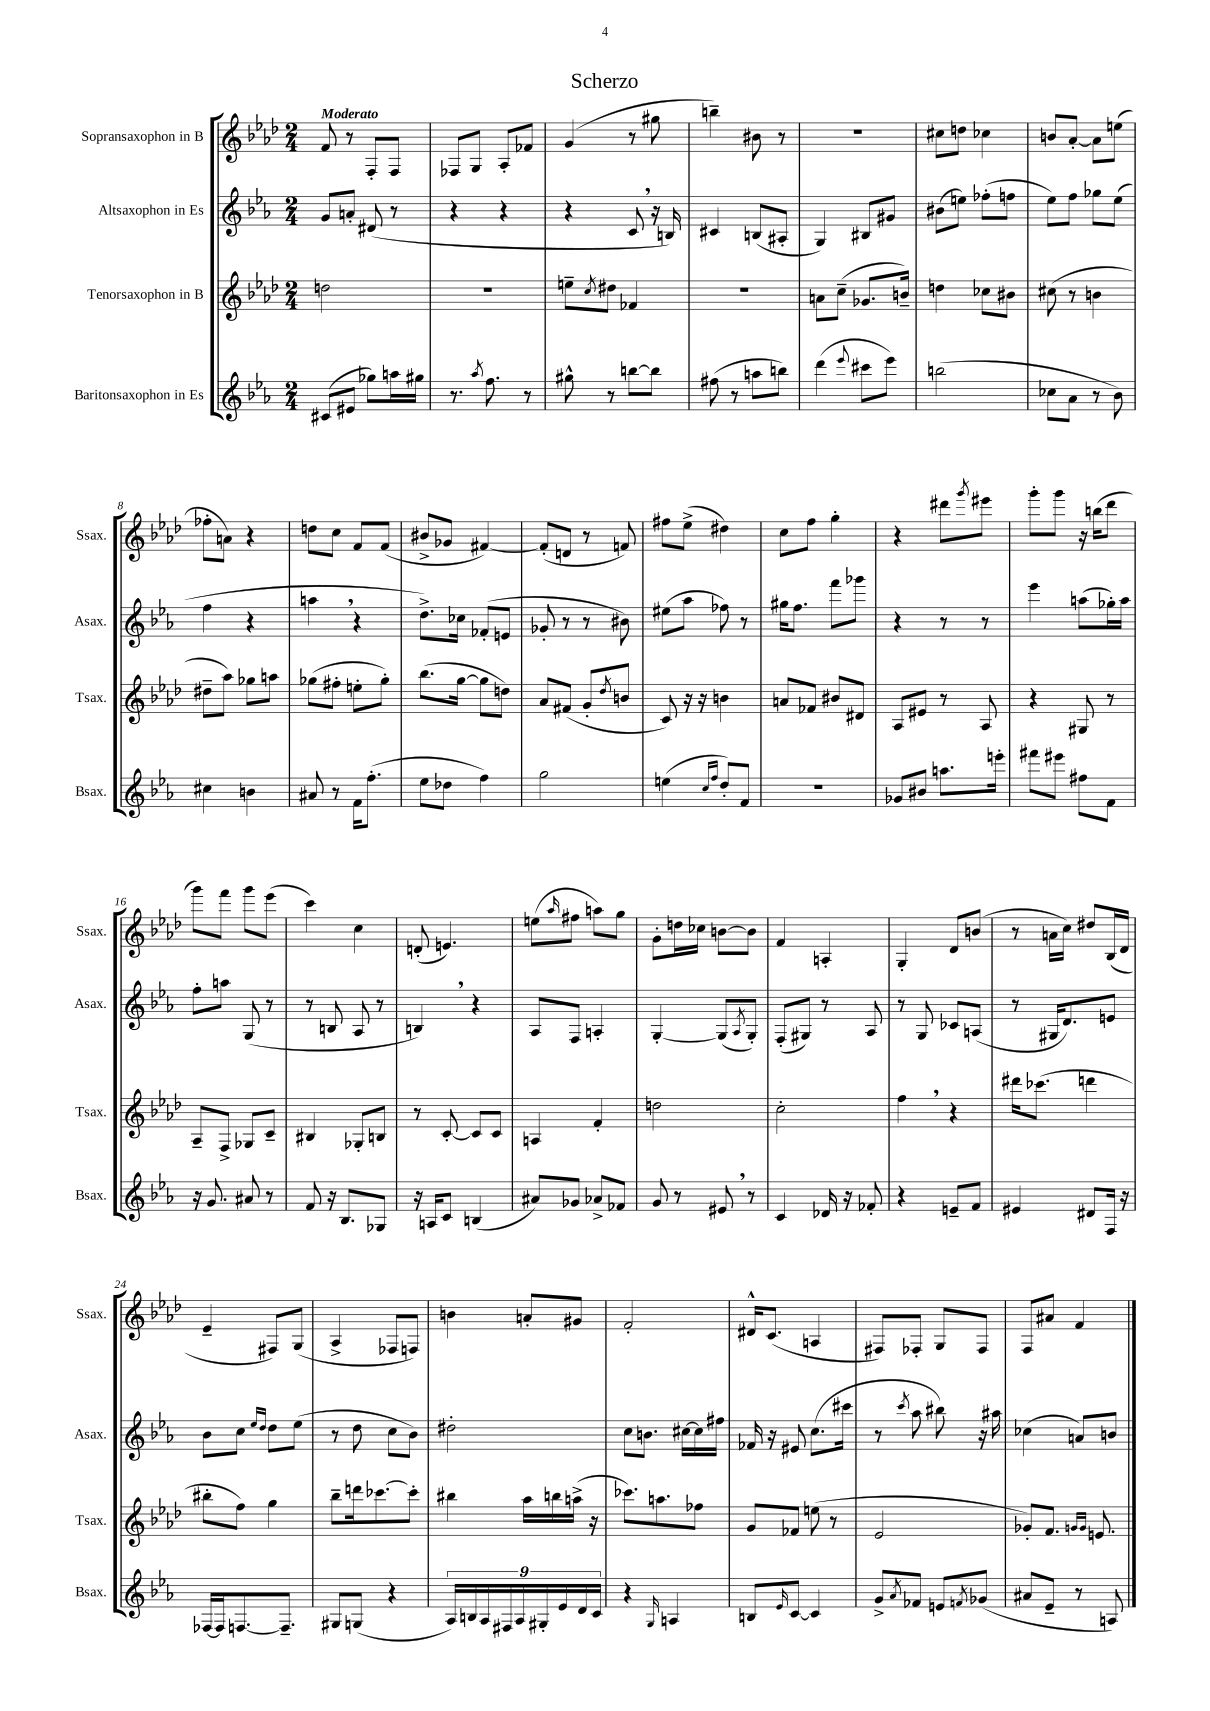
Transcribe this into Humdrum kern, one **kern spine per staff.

**kern	**kern	**kern	**kern
*part4	*part3	*part2	*part1
*staff4	*staff3	*staff2	*staff1
*I"Baritonsaxophon in Es	*I"Tenorsaxophon in B	*I"Altsaxophon in Es	*I"Sopransaxophon in B
*I'Bsax.	*I'Tsax.	*I'Asax.	*I'Ssax.
*clefG2	*clefG2	*clefG2	*clefG2
*k[b-e-a-]	*k[b-e-a-d-]	*k[b-e-a-]	*k[b-e-a-d-]
*M2/4	*M2/4	*M2/4	*M2/4
=1	=1	=1	=1
!	!	!	!LO:TX:a:B:t=Moderato
(8c#X/L	2ddn\	8g/L	8f/
8e#X/J	.	8an'/J	8r
8gg-X\L)	.	(8d#X/	8F'/L
16aan\L	.	8r	8F/J
16gg#X\JJ	.	.	.
=2	=2	=2	=2
8.r	2r	4r	8F-X/L
.	.	.	8G/J
8qaa-/	.	.	.
8.ff\	.	.	.
.	.	4r	8A-'/L
8r	.	.	8f-X/J
=3	=3	=3	=3
8gg#X^^\	8een~\L	4r	(4g/
.	8qcc/	.	.
8r	8dd#X\J	.	.
[8bbn\L	4f-X/	8c,/	8r
8bb\J]	.	16r	8gg#X\
.	.	16Bn/)	.
=4	=4	=4	=4
(8ff#X\	2r	4c#X/	4bbn~\)
8r	.	.	.
8aan\L	.	(8Bn/L	8b#X\
8bbn\J)	.	8A#X'/J	8r
=5	=5	=5	=5
(4ddd\	8an\L	4G/)	2r
.	(8cc~\J	.	.
8qqeee-/	.	.	.
8ccc#X\L	8.g-X/L	8B#X/L	.
8eee-\J)	.	8g#X/J	.
.	16bn~/Jk)	.	.
=6	=6	=6	=6
(2bbn\	4ddn\	(8b#X\L	8cc#X\L
.	.	8een\J)	8ddn\J
.	8cc-X\L	(8ff-X'\L	4cc-X\
.	8b#X\J	8ffn\J	.
=7	=7	=7	=7
8cc-X\L	(8cc#X\	8ee-\L)	8bn/L
8a-\J	8r	8ff\J	[8a-'/J
8r	4bn\	8gg-X\L	8a-\L]
8b-\)	.	(8ee-\J	(8een\J
!!LO:LB:g=z
=8	=8	=8	=8
4cc#X\	8dd#X~\L	4ff\	8ff-X'\L
.	8aa-\J)	.	8an\J)
4bn\	8gg-X\L	4r	4r
.	8aan\J	.	.
=9	=9	=9	=9
8a#X/	(8gg-X\L	4aan,\	8ddn\L
8r	8ff#X'\J	.	8cc\J
16f\KL	8een'\L	4r	8f/L
(8.ff'\J	.	.	.
.	8gg-'\J)	.	(8f/J
=10	=10	=10	=10
8ee-\L	(8.bb-\L	8.dd^\L)	8b#X^/L
8dd-X\J	.	.	8g-X/J
.	[16gg\Jk	16cc-X\Jk	.
4ff\)	8gg\L]	(8f-X'/L	[4f#X/)
.	8ddn\J)	8en/J	.
=11	=11	=11	=11
2gg\	8a-/L	8g-X'/	(8f#'/L]
.	(8f#X/J	8r	8dn/J
.	8g'/L	8r	8r
.	8qdd-/	.	.
.	8bn/J	8b#X\)	8fn/)
=12	=12	=12	=12
(4een\	8c/)	(8ee#X\L	8ff#X\L
.	16r	8aa-\J	(8ee-^\J
.	16r	.	.
16qqcc/LL	.	.	.
16qqff/JJ	.	.	.
8dd'/L)	4bn\	8ff-X\)	4dd#X\)
8f/J	.	8r	.
=13	=13	=13	=13
2r	8an/L	16gg#X\KL	8cc\L
.	.	8.ff\J	.
.	8f-X/J	.	8ff\J
.	8b#X/L	8fff\L	4gg'\
.	8d#X/J	8ggg-X\J	.
=14	=14	=14	=14
8g-X/L	8A-/L	4r	4r
8b#X/J	8e#X/J	.	.
8.aan\L	8r	8r	8ddd#X\L
.	.	.	8qggg/
.	8A-/	8r	8eee#X\J
16eeen'\Jk	.	.	.
=15	=15	=15	=15
8fff#X\L	4r	4eee-\	8ggg'\L
8eee#X\J	.	.	8ggg\J
8ff#X\L	8G#X/	(8aan\L	16r
.	.	.	(16bbn\KL
8f\J	8r	16gg-X'\L)	8ddd-\J
.	.	16aa\JJ	.
!!LO:LB:g=z
=16	=16	=16	=16
16r	8A-~/L	8ff'\L	8ggg\L)
8.g/	.	.	.
.	8F^/J	8aan\J	8fff\J
8a#X/	8G-X/L	(8G/	8ggg\L
8r	8c~/J	8r	(8eee-\J
=17	=17	=17	=17
8f/	4B#X/	8r	4ccc\)
16r	.	8Bn/	.
8.B-/L	.	.	.
.	8G-X'/L	8A-/	4cc\
8G-X/J	8Bn/J	8r	.
=18	=18	=18	=18
16r	8r	4Bn,/)	(8dn'/
16An/KL	.	.	.
8c/J	[8c'/	.	4.en/)
(4Bn/	8c/L]	4r	.
.	8c/J	.	.
=19	=19	=19	=19
8a#X/L)	4An/	8A-/L	(8een\L
.	.	.	16qqaa-/
8g-X/J	.	8F/J	8ff#X\J
8a-X^/L	4f'/	4An'/	8aan\L)
8f-X/J	.	.	8gg\J
=20	=20	=20	=20
8g/	2ddn\	[4G'/	8g'\L
8r	.	.	16ddn\L
.	.	.	16cc-X\JJ
8e#X,/	.	(8G/L]	[8bn\L
.	.	8qA-/	.
8r	.	8G'/J)	8b\J]
=21	=21	=21	=21
4c/	2cc'\	(8F'/L	4f/
.	.	8G#X/J)	.
16d-X/	.	8r	4An'/
16r	.	.	.
8f-X'/	.	8A-/	.
=22	=22	=22	=22
4r	4ff,\	8r	4G'/
.	.	8G/	.
8en~/L	4r	8c-X/L	8d-/L
8f/J	.	(8An/J	(8bn/J
=23	=23	=23	=23
4e#X/	16ddd#X\KL	8r	8r
.	(8.ccc-X\J	.	.
.	.	16G#X/KL	16an\LL
.	.	8.d/)	16cc\JJ)
8d#X/L	4dddn\	.	8dd#X/L
16F/Jk	.	8en/J	(16B-/L
16r	.	.	16d-/JJ
!!LO:LB:g=z
=24	=24	=24	=24
[16F-X/LL	8bb#X'\L	8b-\L	4e-~/
16F-/J]	.	.	.
[8.Fn/	8ff\J)	8cc\J	.
.	.	16qqee-/LL	.
.	.	16qqdd/JJ	.
.	4gg\	8dd\L	8F#X/L)
8.F~/J]	.	.	.
.	.	(8ee-\J	(8G/J
=25	=25	=25	=25
8G#X/L	8bb-~\L	8r	4A-^/
(8Gn/J	16dddn\k	8dd\	.
.	[8.ccc-X\	.	.
4r	.	8cc\L	8F-X/L
.	8ccc-'\J]	8b-\J)	8Fn/J)
=26	=26	=26	=26
18A-/LL)	4bb#X\	2dd#X'\	4bn\
18Bn/	.	.	.
18A-/	.	.	.
18F#X/	.	.	.
18A-/	.	.	.
.	16aa-\LL	.	8an'/L
18G#X'/	.	.	.
.	16bbn\	.	.
18e-/	.	.	.
.	(16aan^\JJ	.	8g#X/J
18d/	.	.	.
.	16r	.	.
18c/JJ	.	.	.
=27	=27	=27	=27
4r	8.ccc-X\L)	8cc\L	2f'/
.	.	8.bn\J	.
.	8.aan\	.	.
16qqG/	.	.	.
4An/	.	.	.
.	.	[16cc#X\LL	.
.	8ff-X\J	16cc#\]	.
.	.	16ff#X\JJ	.
=28	=28	=28	=28
8Bn/L	8g/L	16f-X/	16d#X^^/KL
.	.	16r	(8.c/J
16qqe-/	.	.	.
[8c/J	8f-X/J	8e#X/	.
4c/]	(8een\	(8.cc\L	4An/
.	8r	.	.
.	.	16ccc#X\Jk	.
=29	=29	=29	=29
8g^/L	2e-/	8r	8F#X/L)
8qa-/	.	8qccc/	.
8f-X/J	.	8aa-\	8F-X'/J
8en/L	.	8bb#X\)	8G/L
8qfn/	.	.	.
(8g-X/J	.	16r	8F-/J
.	.	16aa#X\	.
=30	=30	=30	=30
8a#X/L	8g-X'/L)	(4cc-X\	8F/L
8e-~/J	8.f/J	.	8a#X/J
8r	.	8an/L)	4f/
.	16qqgn/LL	.	.
.	16qqg/JJ	.	.
.	8.en/	.	.
8An/)	.	8bn/J	.
==	==	==	==
*-	*-	*-	*-
